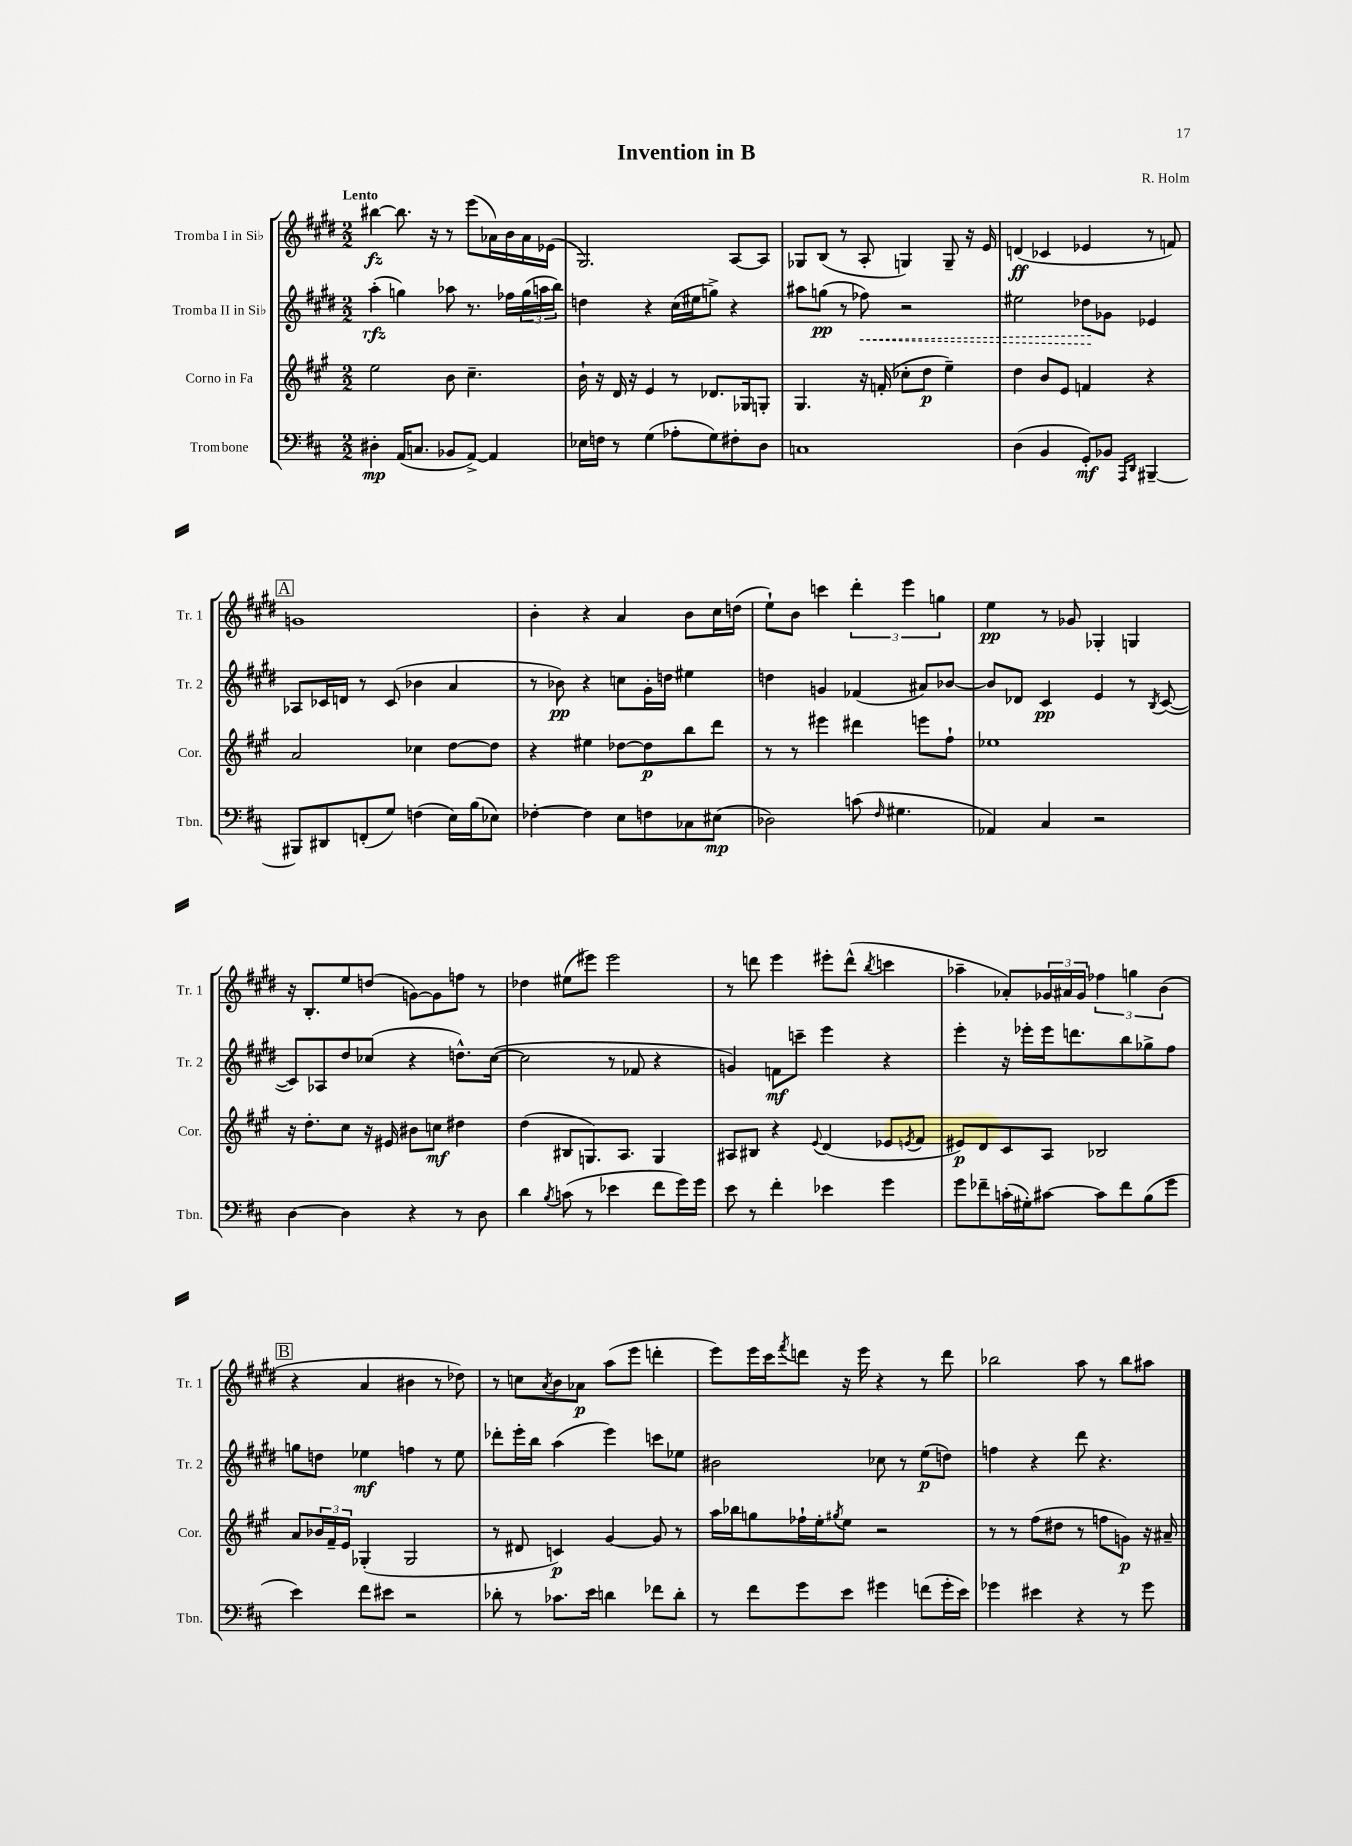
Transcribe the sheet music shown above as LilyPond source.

\header { title = "Invention in B" composer = "R. Holm" }
<<
\new StaffGroup <<
\new Staff = "s0" \with { instrumentName = "Tromba I in Sib" shortInstrumentName = "Tr. 1" } {
    \clef treble \key e \major \numericTimeSignature \time 2/2 \tempo "Lento"
    bis''4~\fz bis''8. r16 r8 e'''8( aes'16) b'16 aes'16 ees'16( |
    gis2.) a8~ a8 |
    ges8 b8( r8 a8-. g4) g8-- r16 e'16 |
    d'4\ff( ces'4 ees'4 r8 f'8) |
    \mark \markup { \box "A" } g'1 |
    b'4-. r4 a'4 b'8 cis''16 d''16( |
    e''8-!) b'8 c'''4 \tuplet 3/2 { dis'''4-. e'''4 g''4 } |
    e''4\pp r8 ges'8 ges4-. g4 |
    r16 b8.-. e''8 d''8( g'8~) g'8 f''8 r8 |
    des''4 eis''8( eis'''8) eis'''2 |
    r8 d'''8 e'''4 eis'''8-. d'''8-^( \acciaccatura { b''8 } c'''4 |
    aes''4-- aes'8-.) \tuplet 3/2 { ges'16 ais'16 ges'16 } \tuplet 3/2 { fes''4 g''4 b'4( } |
    \mark \markup { \box "B" } r4 a'4 bis'4 r8 des''8) |
    r8 c''8 \acciaccatura { a'8 } b'8 aes'8\p a''8( e'''8 d'''4-. |
    e'''8) e'''16 cis'''16 \acciaccatura { fis'''8 } d'''8 r16 e'''16 r4 r8 d'''8 |
    bes''2 a''8 r8 bes''8 ais''8 \bar "|." |
}
\new Staff = "s1" \with { instrumentName = "Tromba II in Sib" shortInstrumentName = "Tr. 2" } {
    \clef treble \key e \major \numericTimeSignature \time 2/2
    a''4-.\rfz( g''4) aes''8 r8. fes''16 \tuplet 3/2 { g''16( a''16 b''16) } |
    d''4 r4 cis''16( eis''16 g''8->) r4 |
    ais''8 g''8\pp( r8 \once \override Hairpin.style = #'dashed-line fes''8\<) r2 |
    eis''2 des''8\! ges'8 ees'4 |
    \mark \markup { \box "A" } aes8 ces'16 d'16 r8 ces'8( bes'4 a'4 |
    r8 bes'8\pp) r4 c''8 gis'16-. d''16 eis''4 |
    d''4 g'4 fes'4( ais'8) bes'8~ |
    bes'8 des'8 cis'4\pp e'4 r8 \acciaccatura { b8 } cis'8~( |
    cis'8) aes8 dis''8 ces''8( r4 d''8.-^) ces''16~( |
    ces''2 r8 fes'8 r4 |
    g'4) f'8\mf c'''8-- e'''4 r4 |
    e'''4-. r16 ees'''16-. ees'''16 d'''8. b''8 ges''8-> fis''8 |
    \mark \markup { \box "B" } g''8 d''8 ees''4\mf f''4 r8 ees''8 |
    des'''8-. e'''16-. b''16 a''4( e'''4) c'''8 ees''8 |
    bis'2 ces''8 r8 e''8\p( d''8) |
    f''4 r4 dis'''8 r4. \bar "|." |
}
\new Staff = "s2" \with { instrumentName = "Corno in Fa" shortInstrumentName = "Cor." } {
    \clef treble \key a \major \numericTimeSignature \time 2/2
    e''2 b'8 cis''4.-- |
    b'16-! r16 d'16 r16 e'4 r8 des'8. ges16 g8-. |
    gis4. r16 f'16-.( ces''8-. d''8\p e''4--) |
    d''4 b'8 e'8 f'4 r4 |
    \mark \markup { \box "A" } a'2 ces''4 d''8~ d''8 |
    r4 eis''4 des''8~ des''8\p b''8 d'''8 |
    r8 r8 eis'''4 dis'''4 e'''8 fis''8-! |
    ees''1 |
    r16 d''8.-. cis''8 r16 eis'16 bis'8 c''8\mf dis''4 |
    d''4( bis8 g8.) a8. g4 |
    ais8 bis8 r4 \appoggiatura { e'8 } d'4( ees'8 \acciaccatura { e'8 } fis'8 |
    eis'8\p) d'8 cis'8 a8 bes2 |
    \mark \markup { \box "B" } a'8 \tuplet 3/2 { bes'16 fis'16-- e'16 } ges4-.( ges2 |
    r8 dis'8 c'4\p) gis'4~ gis'8 r8 |
    a''16 bes''16 g''8 fes''16-! e''16-. \acciaccatura { gis''8 } e''8 r2 |
    r8 r8 fis''8( dis''8 r8 f''8 g'8\p) r16 ais'16-- \bar "|." |
}
\new Staff = "s3" \with { instrumentName = "Trombone" shortInstrumentName = "Tbn." } {
    \clef bass \key d \major \numericTimeSignature \time 2/2
    dis4-.\mp a,16( c8. bes,8 a,8~->) a,4 |
    ees16 f16 r8 g4( aes8-. g8) fis8-. d8 |
    c1 |
    d4( b,4 g,8-.\mf) bes,8 \grace { a,,16 d,16 } bis,,4~-- |
    \mark \markup { \box "A" } bis,,8 dis,8 f,8-.( g8) f4( e16) b16( ees8) |
    fes4~-. fes4 e8 f8 ces8 eis8\mp( |
    des2) c'8( \grace { fis16 } gis4. |
    aes,4) cis4 r2 |
    d4~ d4 r4 r8 d8 |
    d'4 \acciaccatura { b8 } c'8( r8 ees'4 fis'8 g'16) g'16 |
    e'8 r8 fis'4-. ees'4 g'4 |
    g'8 fes'8-- c'16-.( gis16-.) cis'8~ cis'8 fes'8 b8( g'8 |
    \mark \markup { \box "B" } e'4) fis'8 eis'8 r2 |
    des'8-. r8 ces'8. e'16 d'4 fes'8 d'8-. |
    r8 fis'8 g'8 e'8 gis'4 f'8( gis'16-. e'16) |
    ges'4 eis'4 r4 r8 ges'8 \bar "|." |
}
>>
>>
\layout { \context { \Score \remove "Bar_number_engraver" } }
